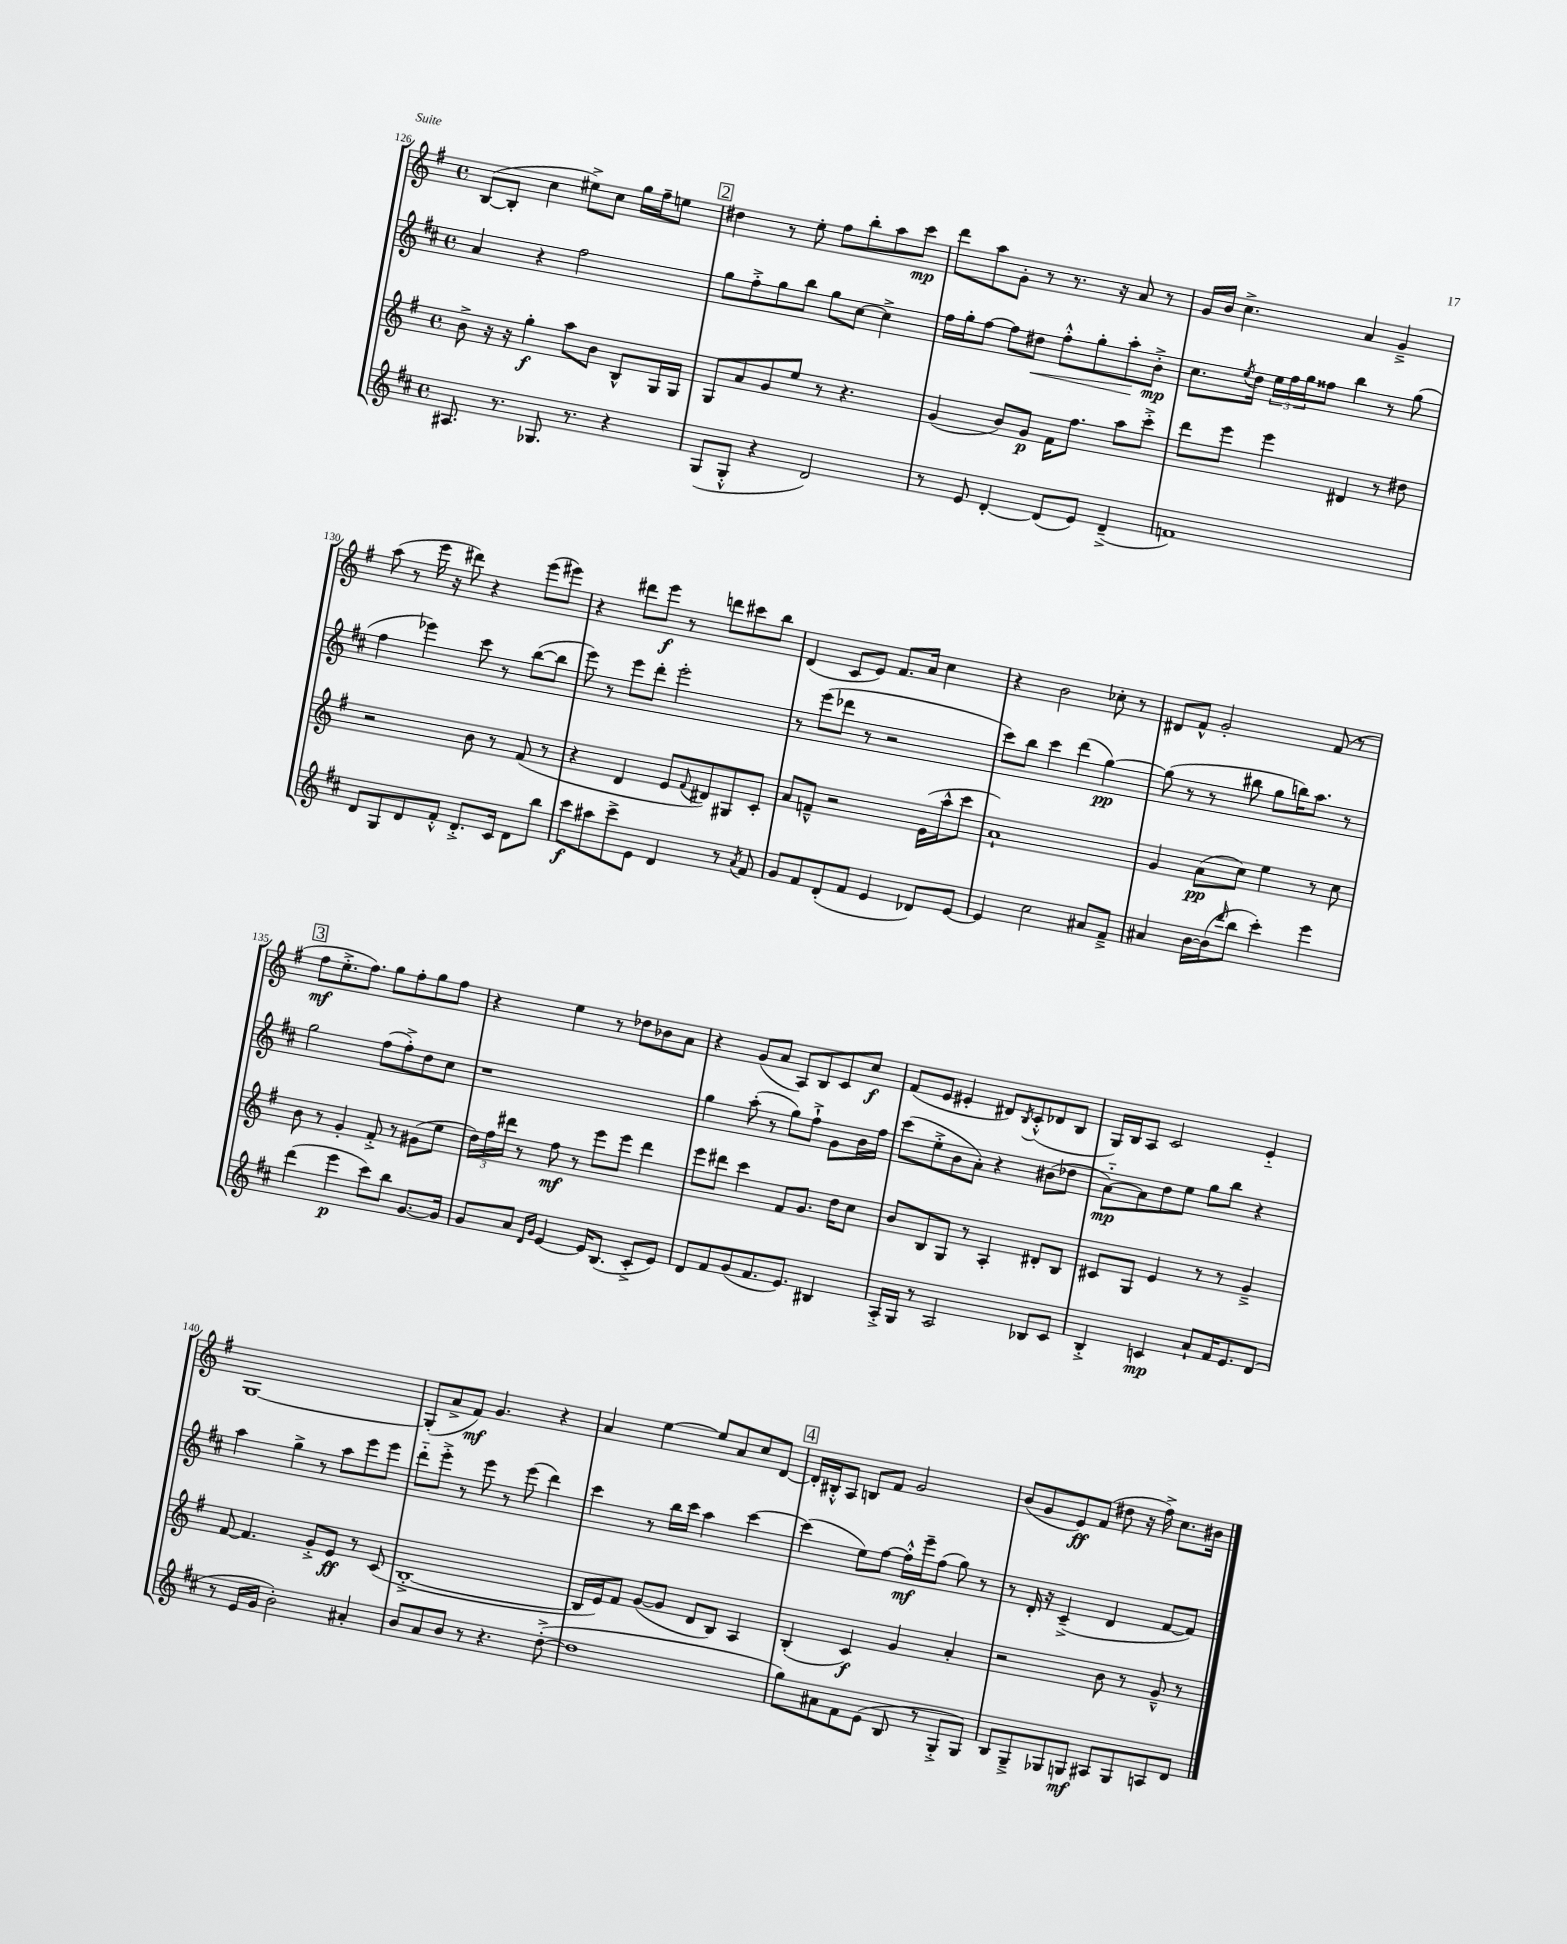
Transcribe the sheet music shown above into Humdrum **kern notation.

**kern	**kern	**kern	**kern
*staff4	*staff3	*staff2	*staff1
*clefG2	*clefG2	*clefG2	*clefG2
*k[f#c#]	*k[f#]	*k[f#c#]	*k[f#]
*M4/4	*M4/4	*M4/4	*M4/4
*met(c)	*met(c)	*met(c)	*met(c)
8.A#	8b^	4a	([8B
.	16r	.	8B']
8.r	16r	.	.
.	4gg'	4r	4cc
8.G-	.	.	.
.	8aa	2ff#	8ee#^)
8.r	.	.	.
.	8b	.	8cc
4r	8B^^	.	16gg
.	.	.	16ff#~
.	16G	.	8ee
.	16G	.	.
=	=	=	=
(8G	8G	8gg	4dd#
8G'^^	8a	8ff#'^	.
4r	8g	8gg	8r
.	8ee	8bb	8ee'
2d)	8r	8gg	8ff#
.	4.r	[8cc#	8bb'
.	.	4cc#^]	8aa
.	.	.	8ccc
=	=	=	=
8r	(4g	16ff#	8ddd
.	.	16gg'	.
8e	.	[8ff#	8aa
[4d'	8b)	8ff#]	8g'
.	8g	8dd#	8r
(8d]	16f#	8ff#'^^	8.r
.	8.ff#	.	.
8e)	.	8gg'	.
.	.	.	16r
(4d~^	8aa	8aa'	8a
.	8ccc'^	8b'^	8r
=	=	=	=
1f)	8ddd	8.cc#	16g
.	.	.	16b
.	8eee	.	4.cc^
.	.	8qee	.
.	.	16dd	.
.	4eee	24ee	.
.	.	24ff#	.
.	.	24gg	.
.	.	8ff##	.
.	4d#	4bb	4a
.	8r	8r	4g~^
.	8dd#	(8gg	.
=	=	=	=
8d	2r	4ff#	(8aa
8G	.	.	8r
8d	.	4eee-)	16eee
.	.	.	16r
8f#'^^	.	.	8ddd#)
8.d'^	8b	8ccc#	4r
.	8r	8r	.
16c#	.	.	.
8d	(8f#	([8bb	(8eee
8bb	8r	8bb]	8eee#)
=	=	=	=
8ccc#	4r	8eee)	4r
8aa#	.	8r	.
8ccc#^	4d	8eee	8ddd#
8e	.	8ddd'	8eee
4d	8e	2eee'	8r
.	8qqf#	.	.
.	8d#)	.	8ddd
8r	8G#	.	8ccc#
8qa	.	.	.
8f#	8c'	.	8bb
=	=	=	=
8g	8a	8r	(4d
8f#	8f~^^	(8eee	.
(8d'	2r	8ddd-	8c
8f#	.	8r	8e)
4e	.	2r	8.f#
.	.	.	16a
8d-)	(16e	.	4cc
.	16aa^^	.	.
[8e	8ccc	.	.
=	=	=	=
4e]	1a`)	8ccc#)	4r
.	.	8bb	.
2cc#	.	4ccc#	2b
.	.	(4ddd	.
8a#	.	[4gg)	8cc-'
8f#~^	.	.	8r
=	=	=	=
4a#	4g	(8gg]	8d#
.	.	8r	8f#^^
[16b	(8a	8r	2g'
(16b]	.	.	.
16qqddd	.	.	.
8bb	8cc)	8bb#	.
4ccc#')	4ee	8gg	.
.	.	16bb)	.
.	.	8.aa	.
4eee	8r	.	(8f#
.	8cc	8r	8r
=	=	=	=
(4ddd	8b	2gg	8ff#
.	8r	.	8.ee'^
4eee	4g'	.	.
.	.	.	8.ff#)
8ccc#)	8f#'^	(8ff#	8gg
8bb	8r	8ff#'^)	8ff#'
[8.g	(8g#	8dd	8gg
.	8ee	8cc#	8ff#
16g]	.	.	.
=	=	=	=
8g	24dd)	1r	4r
.	24ff#	.	.
.	24ddd#	.	.
8a	8r	.	.
16qqd	.	.	.
16qqg	.	.	.
[4e	8ff#	.	4ee
.	8r	.	.
16e]	8eee	.	8r
(8.B	.	.	.
.	8eee	.	8dd-
8c#'^	4ddd#	.	8b-
8e)	.	.	8a
=	=	=	=
8d	8eee	4gg	4r
8f#	8ddd#	.	.
(8g	4ccc	(8aa'	(8g
8.f#	.	8r	8a
.	8f#	8gg)	8A)
8.e)	.	.	.
.	8.g	8ff#`^	8B
4B#	.	8g	8c
.	16dd	.	.
.	8cc	16b	8cc
.	.	16ff#	.
=	=	=	=
16A'^	8b	(8ccc#	(8f#
16G	.	.	.
8r	8B	8ee'^	8e
2A	8G	8b	4e#'
.	8r	8a')	.
.	4A'	4r	8d#)
.	.	.	8qB
.	.	.	(8c'^^
8B-	8d#'	(8b#	8d-
8c#	8B	8dd-	8B
=	=	=	=
4B'^	8c#	[8a'~)	16G)
.	.	.	16B
.	8G	8a]	8A
4c	4e	8dd	2c
.	.	8ee	.
8a`	8r	8gg	.
16f#	8r	8bb	.
8.e	.	.	.
.	4g~^	4r	4e'~
(8d	.	.	.
=	=	=	=
8r	[8f#	4aa	[1G
16e	4.f#]	.	.
16g	.	.	.
2b')	.	4gg^	.
.	8g'^	8r	.
.	8e	8aa	.
4a#'	8r	8eee	.
.	(8c	8eee	.
=	=	=	=
8b	[1B'^	8ddd'~	(8G']
8a	.	8eee'^	8a^
8b	.	8r	8f#)
8r	.	8eee	4.g
4.r	.	8r	.
.	.	(8eee	.
.	.	4ddd)	4r
([8dd'^	.	.	.
=	=	=	=
1dd]	16B]	4ccc#	4a
.	16e)	.	.
.	8f#	.	.
.	([8g	8r	[4ee
.	8g]	16bb	.
.	.	16ccc#	.
.	8d	4aa	8ee]
.	8B)	.	8a
.	4A	[4ccc#	8cc
.	.	.	[8d
=	=	=	=
8gg)	(4B'	(4ccc#]	16d']
.	.	.	16B#'^^
8a#	.	.	8A
8f#	4c)	8ee)	8B
(8e	.	[8ff#	8f#
8B	4g	16ff#'^^]	2g
.	.	16eee~	.
8r	.	(8ff#	.
8G'^	4a'	8gg)	.
8G)	.	8r	.
=	=	=	=
8B	2r	8r	(8b
8G~^	.	16d'	8g
.	.	16r	.
8G-	.	(4c#~^	8e)
8G	.	.	(8f#
8A#	8b	4d	8dd#
8G	8r	.	16r
.	.	.	16ff#^)
8A	8g~^^	[8f#	8.cc
8d	8r	8f#])	.
.	.	.	16b#
==	==	==	==
*-	*-	*-	*-
